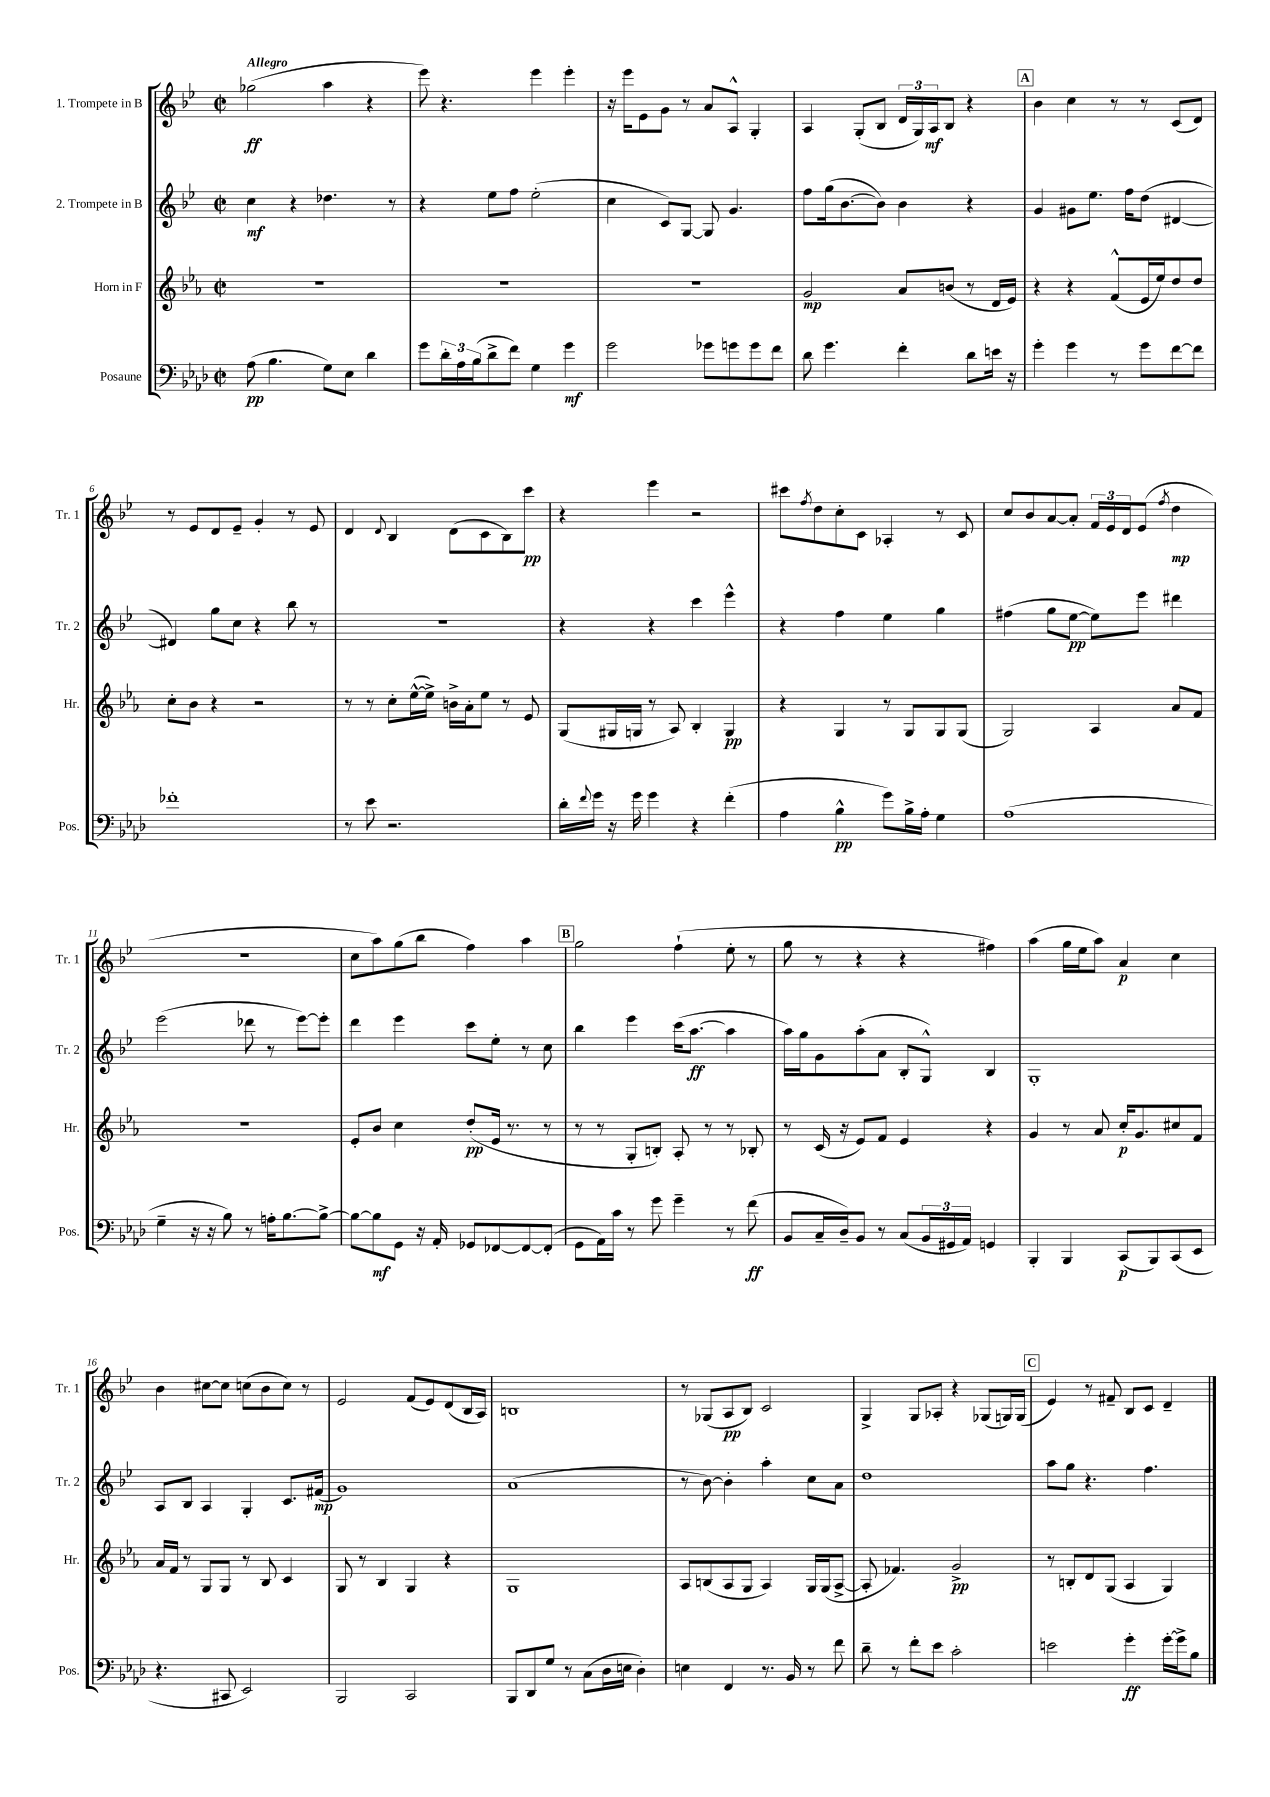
<<
\new StaffGroup <<
\new Staff = "s0" \with { instrumentName = "1. Trompete in B" shortInstrumentName = "Tr. 1" } {
    \clef treble \key bes \major \defaultTimeSignature \time 2/2 \tempo "Allegro"
    ges''2\ff( a''4 r4 |
    ees'''8) r4. ees'''4 ees'''4-. |
    r16 ees'''16 ees'8 g'8 r8 a'8 a8-^ g4-. |
    a4 g8-.( bes8 \tuplet 3/2 { d'16 g16) a16\mf } bes8 r4 |
    \mark \markup { \box "A" } bes'4 c''4 r8 r8 c'8( d'8) |
    r8 ees'8 d'8 ees'8-- g'4-. r8 ees'8 |
    d'4 \appoggiatura { d'8 } bes4 d'8( c'8 bes8) c'''8\pp |
    r4 ees'''4 r2 |
    cis'''8 \acciaccatura { f''8 } d''8 c''8-. c'8 aes4-. r8 c'8 |
    c''8 bes'8 a'8~ a'8-. \tuplet 3/2 { f'16 ees'16 d'16 } ees'8( \acciaccatura { f''8 } d''4\mp |
    r1 |
    c''8 a''8) g''8( bes''8 f''4) a''4 |
    \mark \markup { \box "B" } g''2 f''4-!( ees''8-. r8 |
    g''8 r8 r4 r4 fis''4) |
    a''4( g''16 ees''16 a''8) a'4\p c''4 |
    bes'4 cis''8~ cis''8 c''8( bes'8 c''8) r8 |
    ees'2 f'8( ees'8) d'8( bes16 a16) |
    b1 |
    r8 ges8( a8\pp bes8) c'2 |
    g4-> g8 aes8-. r4 ges8( g16) g16( |
    \mark \markup { \box "C" } ees'4) r8 fis'8-- bes8 c'8 d'4-- \bar "|." |
}
\new Staff = "s1" \with { instrumentName = "2. Trompete in B" shortInstrumentName = "Tr. 2" } {
    \clef treble \key bes \major \defaultTimeSignature \time 2/2
    c''4\mf r4 des''4. r8 |
    r4 ees''8 f''8 ees''2-.( |
    c''4 c'8) g8~ g8 g'4. |
    f''8 g''16( bes'8.~ bes'8) bes'4 r4 |
    \mark \markup { \box "A" } g'4 gis'8 ees''8. f''16 d''8( dis'4~ |
    dis'4) g''8 c''8 r4 bes''8 r8 |
    R1 |
    r4 r4 c'''4 ees'''4-^ |
    r4 f''4 ees''4 g''4 |
    fis''4( g''8 ees''8~\pp ees''8) ees'''8 dis'''4 |
    ees'''2( des'''8 r8 ees'''8~) ees'''8-. |
    d'''4 ees'''4 c'''8 ees''8-. r8 c''8 |
    \mark \markup { \box "B" } bes''4 ees'''4 c'''16( a''8.~\ff a''4 |
    a''16) g''16 g'8 a''8-.( a'8 bes8-. g8-^) bes4 |
    g1-. |
    a8 bes8 a4 g4-. c'8. fis'16\mp( |
    g'1) |
    a'1( |
    r8 bes'8~) bes'4-. a''4-. c''8 a'8 |
    d''1 |
    \mark \markup { \box "C" } a''8 g''8 r4. f''4. \bar "|." |
}
\new Staff = "s2" \with { instrumentName = "Horn in F" shortInstrumentName = "Hr." } {
    \clef treble \key ees \major \defaultTimeSignature \time 2/2
    R1 |
    R1 |
    R1 |
    g'2\mp aes'8 b'8( r8 d'16 ees'16) |
    \mark \markup { \box "A" } r4 r4 f'8-^( ees'16 ees''16) d''8 d''8 |
    c''8-. bes'8 r4 r2 |
    r8 r8 c''8-. ees''16~-^( ees''16->) b'16-> aes'16-. ees''8 r8 ees'8 |
    g8( gis16 g16 r8 aes8) bes4-. g4\pp |
    r4 g4 r8 g8 g8 g8( |
    g2) aes4 aes'8 f'8 |
    r1 |
    ees'8-. bes'8 c''4 d''8-.\pp( ees'16 r8. r8 |
    \mark \markup { \box "B" } r8 r8 g8-. b8-.) aes8-. r8 r8 bes8-. |
    r8 c'16( r16 ees'8) f'8 ees'4 r4 |
    g'4 r8 aes'8 c''16-.\p g'8. cis''8 f'8 |
    aes'16 f'16 r8 g8 g8 r8 bes8 c'4 |
    g8 r8 bes4 g4 r4 |
    g1 |
    aes8 b8( aes8 g8 aes4) g16 g16( aes8~-> |
    aes8-. fes'4.) g'2->\pp |
    \mark \markup { \box "C" } r8 b8-. d'8 g8( aes4 g4) \bar "|." |
}
\new Staff = "s3" \with { instrumentName = "Posaune" shortInstrumentName = "Pos." } {
    \clef bass \key aes \major \defaultTimeSignature \time 2/2
    aes8\pp( bes4. g8) ees8 des'4 |
    g'8 \tuplet 3/2 { des'16-. aes16 bes16( } des'8-> f'8) g4 g'4\mf |
    g'2 ges'8 g'8 g'8 f'8 |
    des'8 g'4. f'4-. des'8 e'16 r16 |
    \mark \markup { \box "A" } g'4-. g'4 r8 g'8 f'8~ f'8 |
    fes'1-. |
    r8 ees'8 r2. |
    des'16-. \appoggiatura { f'8 } g'16 r16 g'16 g'4 r4 f'4-.( |
    aes4 bes4-^\pp g'8) bes16-> aes16-. g4 |
    aes1( |
    g4-- r16 r16 bes8) r8 a16-. bes8.~ bes8~-> |
    bes8~ bes8\mf g,8 r16 aes,16-. ges,8 fes,8~ fes,8~ fes,8-.( |
    \mark \markup { \box "B" } g,8 aes,16) c'16 r8 g'8 g'4-- r8 f'8\ff( |
    bes,8 c16-- des16--) bes,8 r8 c8( \tuplet 3/2 { bes,16 gis,16 aes,16) } g,4 |
    bes,,4-. bes,,4 c,8\p( bes,,8) c,8( ees,8 |
    r4. cis,8 ees,2) |
    bes,,2 c,2 |
    bes,,8 des,8 g8 r8 c8( des16 e16 des4-.) |
    e4 f,4 r8. bes,16 r8 f'8 |
    des'8-- r8 f'8-. ees'8 c'2-. |
    \mark \markup { \box "C" } e'2 g'4-.\ff g'16~-. g'16-> bes8 \bar "|." |
}
>>
>>
